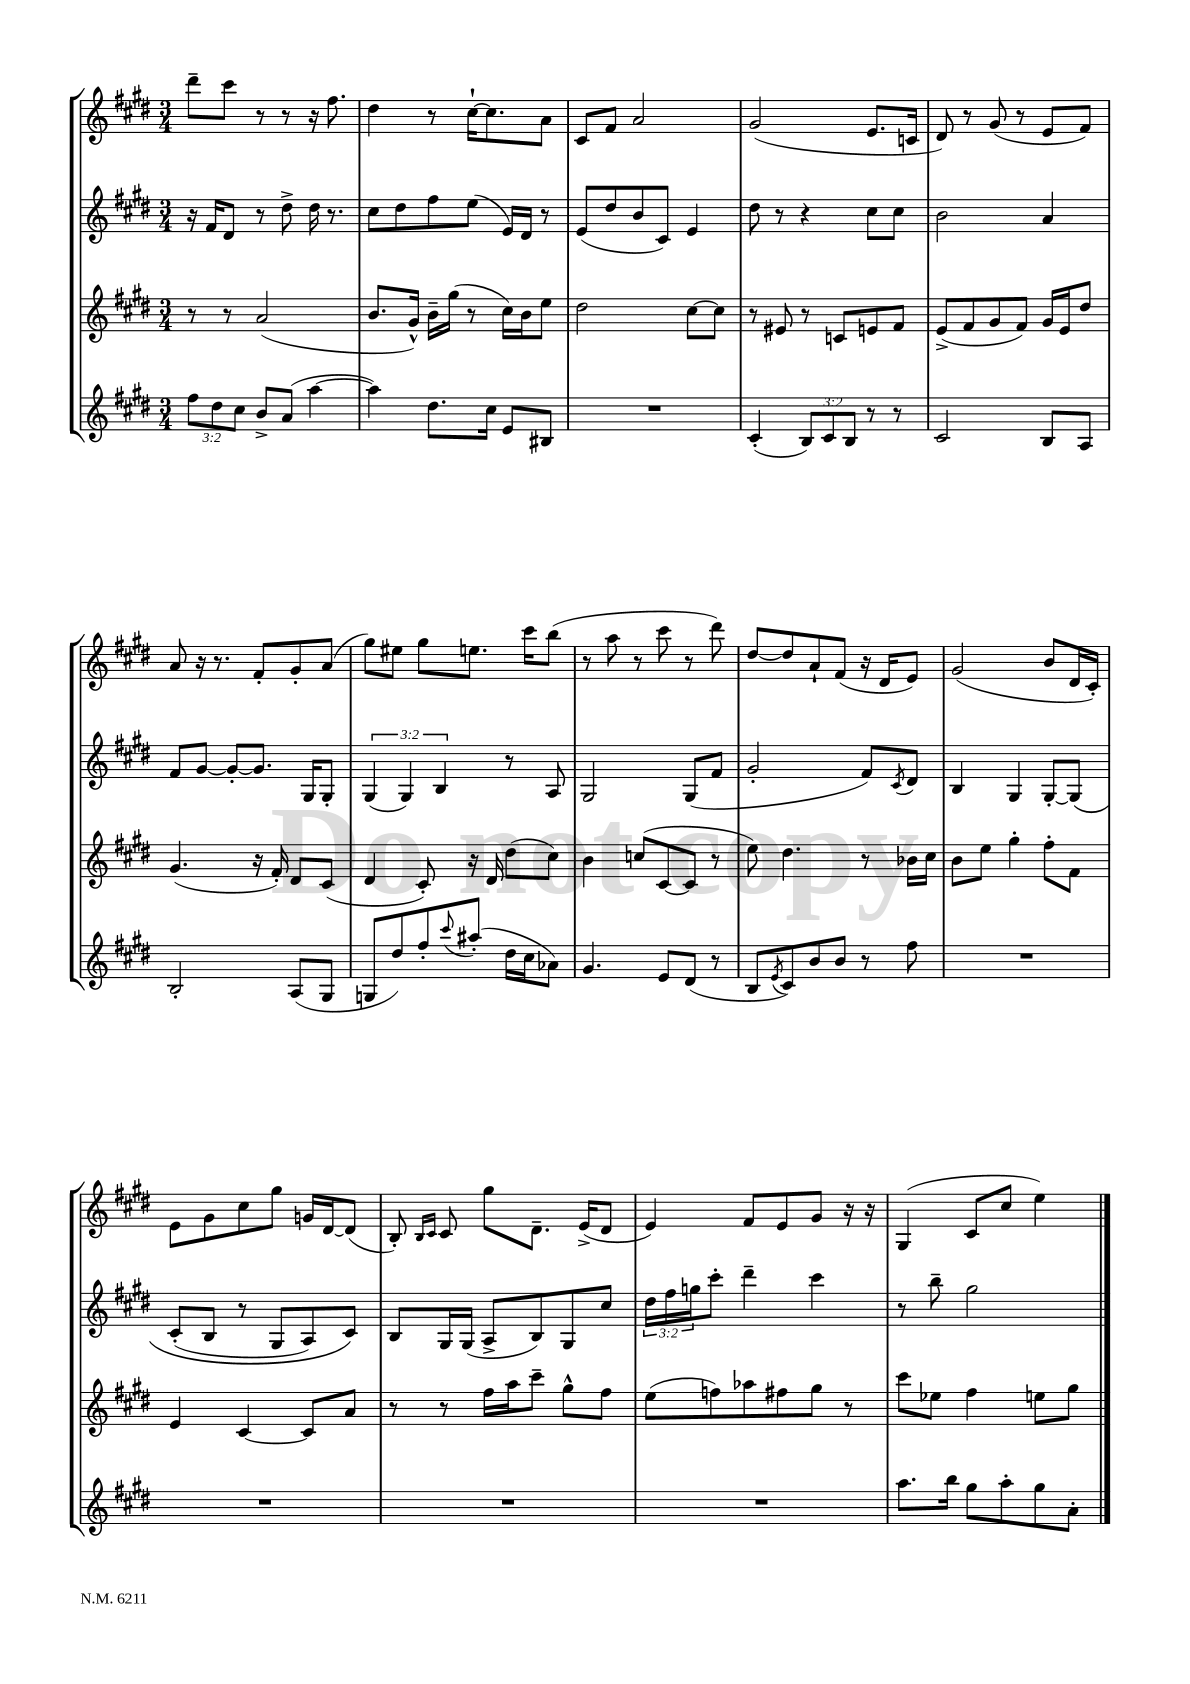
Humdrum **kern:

**kern	**kern	**kern	**kern
*staff4	*staff3	*staff2	*staff1
*clefG2	*clefG2	*clefG2	*clefG2
*k[f#c#g#d#]	*k[f#c#g#d#]	*k[f#c#g#d#]	*k[f#c#g#d#]
*M3/4	*M3/4	*M3/4	*M3/4
12ff#\L	8r	16r	8ddd#~\L
.	.	16f#/LK	.
12dd#\	.	.	.
.	8r	8d#/J	8ccc#\J
12cc#\J	.	.	.
8b^/L	(2a/	8r	8r
(8a/J	.	8dd#^\	8r
[4aa\	.	16dd#\	16r
.	.	8.r	8.ff#\
=	=	=	=
4aa\])	8.b/L	8cc#\L	4dd#\
.	.	8dd#\	.
.	16g#^^/Jk)	.	.
8.dd#\L	16b~\LL	8ff#\	8r
.	(16gg#\JJ	.	.
.	8r	(8ee\J	[16cc#`\LK
16cc#\Jk	.	.	8.cc#\]
8e/L	16cc#\LL)	16e/LL)	.
.	16b\J	16d#/JJ	.
8B#/J	8ee\J	8r	8a\J
=	=	=	=
2.r	2dd#\	(8e/L	8c#/L
.	.	8dd#/	8f#/J
.	.	8b/	2a/
.	.	8c#/J)	.
.	[8cc#\L	4e/	.
.	8cc#\]J	.	.
=	=	=	=
(4c#'/	8r	8dd#\	(2g#/
.	8e#/	8r	.
12B/L)	8r	4r	.
12c#/	.	.	.
.	8c/L	.	.
12B/J	.	.	.
8r	8e/	8cc#\L	8.e/L
8r	8f#/J	8cc#\J	.
.	.	.	16c/Jk
=	=	=	=
2c#/	(8e^/L	2b\	8d#/)
.	8f#/	.	8r
.	8g#/	.	(8g#/
.	8f#/J)	.	8r
8B/L	16g#/LL	4a/	8e/L
.	16e/J	.	.
8A/J	8dd#/J	.	8f#/J)
=	=	=	=
2B'/	(4.g#/	8f#/L	8a/
.	.	[8g#/J	16r
.	.	.	8.r
.	.	8g#'/_L	.
.	16r	8.g#/]J	8f#'/L
.	16f#'/)	.	.
(8A/L	8d#/L	.	8g#'/
.	.	16G#/LK	.
8G#/J	(8c#/J	8G#'/J	(8a/J
=	=	=	=
8G/L	4d#/	(6G#/	8gg#\L)
8dd#/)	.	.	8ee#\J
.	.	6G#/)	.
8ff#'/	8c#'/)	.	8gg#\L
.	.	6B/	.
8qqccc#/	.	.	.
(8aa#'/J	16r	.	8.ee\J
.	16d#/	.	.
16dd#\LL	(8dd#\L	8r	.
16cc#\J	.	.	16ccc#\LK
8a-\J)	8cc#\J)	8A/	(8bb\J
=	=	=	=
4.g#/	4b\	2G#/	8r
.	.	.	8aa\
.	(8cc/L	.	8r
8e/L	[8c#/	.	8ccc#\
(8d#/J	8c#/]J	(8G#/L	8r
8r	8r	8f#/J	8ddd#\)
=	=	=	=
8B/L	8ee\)	2g#'/	[8dd#/L
8qe/	.	.	.
8c#/)	4.dd#\	.	8dd#/]
8b/	.	.	8a`/
8b/J	.	.	(8f#/J
8r	8r	8f#/L)	16r
.	.	.	16d#/LK
.	.	8qc#/	.
8ff#\	16b-\LL	8d#/J	8e/J)
.	16cc#\JJ	.	.
=	=	=	=
2.r	8b\L	4B/	(2g#/
.	8ee\J	.	.
.	4gg#'\	4G#/	.
.	8ff#'\L	[8G#'/L	8b/L
.	8f#\J	&(8G#/]J	16d#/L
.	.	.	16c#'/JJ)
=	=	=	=
2.r	4e/	(8c#'/L	8e\L
.	.	8B/J	8g#\
.	[4c#/	8r	8cc#\
.	.	8G#/L	8gg#\J
.	8c#/]L	8A/)	16g/LL
.	.	.	[16d#/J
.	8a/J	8c#/J&)	(8d#/]J
=	=	=	=
2.r	8r	8B/L	8B'/)
.	.	.	16qqB/LL
.	.	.	16qqc#/JJ
.	8r	16G#/L	8c#/
.	.	(16G#/JJ	.
.	16ff#\LL	8A^/L	8gg#\L
.	16aa\J	.	.
.	8ccc#~\J	8B/)	8.d#~\J
.	8gg#^^\L	8G#/	.
.	.	.	(16e^/LK
.	8ff#\J	8cc#/J	8d#/J
=	=	=	=
2.r	(8ee\L	24dd#\LL	4e/)
.	.	24ff#\	.
.	.	24gg\J	.
.	8ff\)	8ccc#'\J	.
.	8aa-\	4ddd#~\	8f#/L
.	8ff#\	.	8e/
.	8gg#\J	4ccc#\	8g#/J
.	8r	.	16r
.	.	.	16r
=	=	=	=
8.aa\L	8ccc#\L	8r	(4G#/
.	8ee-\J	8bb~\	.
16bb\Jk	.	.	.
8gg#\L	4ff#\	2gg#\	8c#/L
8aa'\	.	.	8cc#/J
8gg#\	8ee\L	.	4ee\)
8a'\J	8gg#\J	.	.
==	==	==	==
*-	*-	*-	*-
